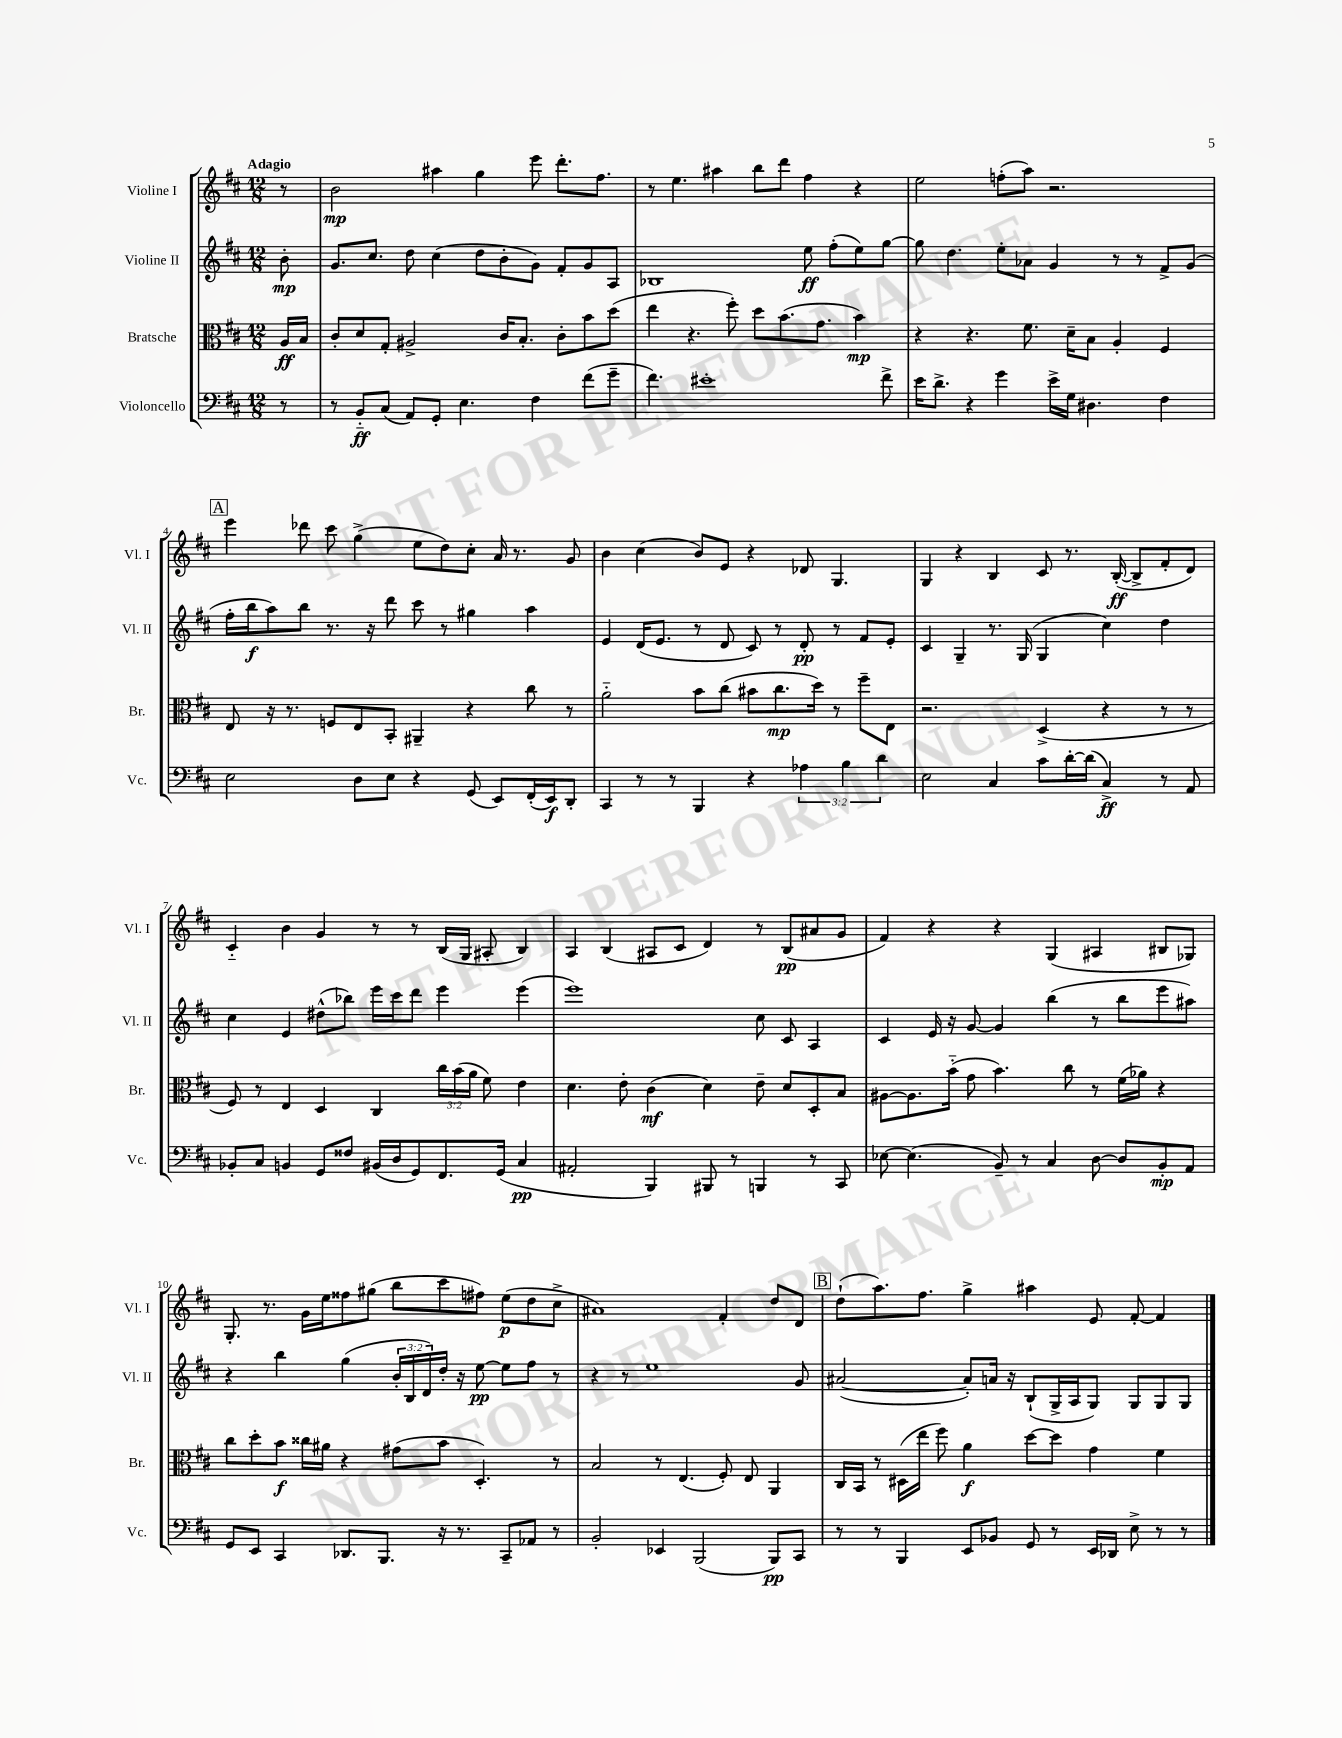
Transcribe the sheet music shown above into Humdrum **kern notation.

**kern	**dynam	**kern	**dynam	**kern	**dynam	**kern	**dynam
*part4	*part4	*part3	*part3	*part2	*part2	*part1	*part1
*staff4	*staff4	*staff3	*staff3	*staff2	*staff2	*staff1	*staff1
*I"Violoncello	*	*I"Bratsche	*	*I"Violine II	*	*I"Violine I	*
*I'Vc.	*	*I'Br.	*	*I'Vl. II	*	*I'Vl. I	*
*clefF4	*	*clefC3	*	*clefG2	*	*clefG2	*
*k[f#c#]	*	*k[f#c#]	*	*k[f#c#]	*	*k[f#c#]	*
*M12/8	*	*M12/8	*	*M12/8	*	*M12/8	*
=	=	=	=	=	=	=	=
!	!	!	!	!	!	!LO:TX:a:B:t=Adagio	!
8r	.	16A/LL	ff	8b'\	mp	8r	.
.	.	16B/JJ	.	.	.	.	.
=1	=1	=1	=1	=1	=1	=1	=1
8r	.	8c#'/L	.	8.g/L	.	2b\	mp
8BB/L	ff	8d/	.	.	.	.	.
.	.	.	.	8.cc#/J	.	.	.
(8C#/J	.	8G'/J	.	.	.	.	.
8AA/L)	.	2A#X^/	.	8dd\	.	.	.
8GG'/J	.	.	.	(4cc#\	.	4aa#X\	.
4.E\	.	.	.	.	.	.	.
.	.	.	.	8dd\L	.	4gg\	.
.	.	16c#/KL	.	8b'\	.	.	.
.	.	8.B'/J	.	.	.	.	.
4F#\	.	.	.	8g\J)	.	8eee\	.
.	.	8c#'\L	.	8f#'/L	.	8.ddd'\L	.
(8f#\L	.	8b\	.	8g/	.	.	.
.	.	.	.	.	.	8.ff#\J	.
8g~\J	.	(8dd\J	.	8A/J	.	.	.
=2	=2	=2	=2	=2	=2	=2	=2
4.f#\)	.	4ee\	.	1B-X	.	8r	.
.	.	.	.	.	.	4.ee\	.
.	.	4.r	.	.	.	.	.
1e#X'	.	.	.	.	.	.	.
.	.	.	.	.	.	4aa#X\	.
.	.	8ff#'\)	.	.	.	.	.
.	.	8dd\L	.	.	.	8bb\L	.
.	.	(8.b\	.	.	.	8ddd\J	.
.	.	.	.	8ee\	ff	4ff#\	.
.	.	8.g\J	.	.	.	.	.
.	.	.	.	(8ff#'\L	.	.	.
.	.	4b\)	mp	8ee\)	.	4r	.
8f#^\	.	.	.	[8gg\J	.	.	.
=3	=3	=3	=3	=3	=3	=3	=3
16e\KL	.	4r	.	8gg\]	.	2ee\	.
8.d^\J	.	.	.	.	.	.	.
.	.	.	.	4.dd\	.	.	.
4r	.	4.r	.	.	.	.	.
4g\	.	.	.	8ee'\L	.	(8ffn'\L	.
.	.	8.f#\	.	8a-X\J	.	8aa\J)	.
16e^\LL	.	.	.	4g/	.	2.r	.
16G\JJ	.	16d~\KL	.	.	.	.	.
4.D#X\	.	8B\J	.	.	.	.	.
.	.	4A'/	.	8r	.	.	.
.	.	.	.	8r	.	.	.
4F#\	.	4F#/	.	8f#^/L	.	.	.
.	.	.	.	(8g/J	.	.	.
!!LO:LB:g=z
!!LO:REH:place=s1:t=A
=4	=4	=4	=4	=4	=4	=4	=4
2E\	.	8E/	.	16ff#'\LL	.	4eee\	.
.	.	.	.	16bb\J	f	.	.
.	.	16r	.	8aa\)	.	.	.
.	.	8.r	.	.	.	.	.
.	.	.	.	8bb\J	.	8ddd-X\	.
.	.	8Fn/L	.	8.r	.	8ccc#\	.
8D\L	.	8E/	.	.	.	(4gg^\	.
.	.	.	.	16r	.	.	.
8E\J	.	8BB'/J	.	8ddd\	.	.	.
4r	.	4AA#X~/	.	8ccc#\	.	8ee\L	.
.	.	.	.	8r	.	8dd\)	.
(8GG/	.	4r	.	4gg#X\	.	8cc#'\J	.
8EE/L)	.	.	.	.	.	16a/	.
.	.	.	.	.	.	8.r	.
(16FF#'/L	.	8cc#\	.	4aa\	.	.	.
16EE/J)	f	.	.	.	.	.	.
8DD'/J	.	8r	.	.	.	8g/	.
=5	=5	=5	=5	=5	=5	=5	=5
4CC#/	.	2a\	.	4e/	.	4b\	.
8r	.	.	.	(16d/KL	.	(4cc#\	.
.	.	.	.	8.e/J	.	.	.
8r	.	.	.	.	.	.	.
4BBB/	.	8b\L	.	8r	.	8b/L)	.
.	.	(8cc#\J	.	8d/	.	8e/J	.
4r	.	8b#X\L	.	8c#/)	.	4r	.
.	.	8.cc#\	mp	8r	.	.	.
6A-X\	.	.	.	8d'/	pp	8d-X/	.
.	.	16dd\Jk)	.	.	.	.	.
.	.	8r	.	8r	.	4.G/	.
6B\	.	.	.	.	.	.	.
.	.	8ff#~\L	.	8f#/L	.	.	.
6d\	.	.	.	.	.	.	.
.	.	8E\J	.	8e'/J	.	.	.
=6	=6	=6	=6	=6	=6	=6	=6
2E\	.	2.r	.	4c#/	.	4G/	.
.	.	.	.	4G~/	.	4r	.
4C#/	.	.	.	8.r	.	4B/	.
.	.	.	.	(16G/	.	.	.
8c#\L	.	(4D^/	.	4G/	.	8c#/	.
[16d'\L	.	.	.	.	.	8.r	.
(16d\JJ]	.	.	.	.	.	.	.
4C#^/)	ff	4r	.	4cc#\)	.	.	.
.	.	.	.	.	.	([16B'/	ff
.	.	.	.	.	.	8B^/L]	.
8r	.	8r	.	4dd\	.	8f#'/	.
8AA/	.	8r	.	.	.	8d/J)	.
!!LO:LB:g=z
=7	=7	=7	=7	=7	=7	=7	=7
8BB-X'/L	.	8F#/)	.	4cc#\	.	4c#/	.
8C#/J	.	8r	.	.	.	.	.
4BBn/	.	4E/	.	4e/	.	4b\	.
8GG/L	.	4D/	.	(8dd#X^^\L	.	4g/	.
8F##X/J	.	.	.	8bb-X\J)	.	.	.
(16BB#X/LL	.	4C#/	.	16eee\LL	.	8r	.
16D/J	.	.	.	16ccc#\J	.	.	.
8GG/)	.	.	.	8ddd\J	.	8r	.
8.FF#/	.	24cc#\LL	.	4eee\	.	(16B/LL	.
.	.	(24b\	.	.	.	.	.
.	.	.	.	.	.	16G/JJ	.
.	.	24a\JJ	.	.	.	.	.
.	.	8f#\)	.	.	.	8A#X'/	.
(16GG/Jk	.	.	.	.	.	.	.
4C#/	pp	4e\	.	(4eee\	.	4B/)	.
=8	=8	=8	=8	=8	=8	=8	=8
2AA#X'/	.	4.d\	.	1eee)	.	4A/	.
.	.	.	.	.	.	(4B/	.
.	.	8e'\	.	.	.	.	.
4BBB/)	.	(4c#\	mf	.	.	8A#X/L	.
.	.	.	.	.	.	8c#/J	.
8BBB#X/	.	4d\)	.	.	.	4d/)	.
8r	.	.	.	.	.	.	.
4BBBn/	.	8e~\	.	8cc#\	.	8r	.
.	.	8d/L	.	8c#/	.	(8B/L	pp
8r	.	8D'/	.	4A/	.	8a#X/	.
8CC#/	.	8B/J	.	.	.	8g/J	.
=9	=9	=9	=9	=9	=9	=9	=9
[8E-X\	.	[8A#X\L	.	4c#/	.	4f#/)	.
(4.E-\]	.	8.A#\]	.	.	.	.	.
.	.	.	.	16e/	.	4r	.
.	.	(16b\Jk	.	16r	.	.	.
.	.	8g\	.	[8g/	.	.	.
8BB~/)	.	4.b\)	.	4g/]	.	4r	.
8r	.	.	.	.	.	.	.
4C#/	.	.	.	(4bb\	.	(4G/	.
.	.	8cc#\	.	.	.	.	.
[8D\	.	8r	.	8r	.	4A#X/	.
8D/L]	.	(16f#\LL	.	8bb\L	.	.	.
.	.	16a-X\JJ)	.	.	.	.	.
8BB'/	mp	4r	.	8eee\	.	8B#X/L	.
8AA/J	.	.	.	8aa#X\J)	.	8G-X/J)	.
!!LO:LB:g=z
=10	=10	=10	=10	=10	=10	=10	=10
8GG/L	.	8cc#\L	.	4r	.	8.G'/	.
8EE/J	.	8dd'\	.	.	.	.	.
.	.	.	.	.	.	8.r	.
4CC#/	.	8b\J	f	4bb\	.	.	.
.	.	16cc##X\LL	.	.	.	16g\LL	.
.	.	16a#X\JJ	.	.	.	16ee\J	.
8.DD-X/L	.	4r	.	(4gg\	.	8ff##X\	.
.	.	.	.	.	.	(8gg#X\J	.
8.BBB/J	.	.	.	.	.	.	.
.	.	(8g#X\L	.	24b'/LL	.	8bb\L	.
.	.	.	.	24B/	.	.	.
.	.	.	.	24d/)	.	.	.
16r	.	8b\J	.	16dd'/JJ	.	8ccc#\	.
8.r	.	.	.	16r	.	.	.
.	.	4.D'/)	.	[8ee\	pp	8ff#X\J)	.
8CC#~/L	.	.	.	8ee\L]	.	(8ee\L	p
8AA-X/J	.	.	.	8ff#\J	.	8dd\	.
8r	.	8r	.	8r	.	8cc#^\J	.
=11	=11	=11	=11	=11	=11	=11	=11
2BB'/	.	2B/	.	4r	.	1a#X)	.
.	.	.	.	8r	.	.	.
.	.	.	.	1ee	.	.	.
4EE-X/	.	8r	.	.	.	.	.
.	.	(4.E/	.	.	.	.	.
(2BBB/	.	.	.	.	.	.	.
.	.	8F#'/)	.	.	.	4f#'/	.
.	.	8E/	.	.	.	.	.
8BBB/L)	pp	4AA/	.	.	.	8dd/L	.
8CC#/J	.	.	.	8g/	.	8d/J	.
!!LO:REH:place=s1:t=B
=12	=12	=12	=12	=12	=12	=12	=12
8r	.	16C#/LL	.	([2a#X/	.	(8dd`\L	.
.	.	16BB/JJ	.	.	.	.	.
8r	.	8r	.	.	.	8.aa\)	.
4BBB/	.	(16D#X\LL	.	.	.	.	.
.	.	16ee\JJ	.	.	.	8.ff#\J	.
.	.	8ff#\)	.	.	.	.	.
8EE/L	.	4a\	f	8a#'/L])	.	4gg^\	.
8BB-X/J	.	.	.	16an/Jk	.	.	.
.	.	.	.	16r	.	.	.
8GG/	.	[8dd\L	.	(8B`/L	.	4aa#X\	.
8r	.	8dd\J]	.	16G^/L	.	.	.
.	.	.	.	16A/J	.	.	.
16EE/LL	.	4g\	.	8G/J)	.	8e/	.
16DD-X/JJ	.	.	.	.	.	.	.
8E^\	.	.	.	8G/L	.	[8f#'/	.
8r	.	4f#\	.	8G/	.	4f#/]	.
8r	.	.	.	8G/J	.	.	.
==	==	==	==	==	==	==	==
*-	*-	*-	*-	*-	*-	*-	*-
